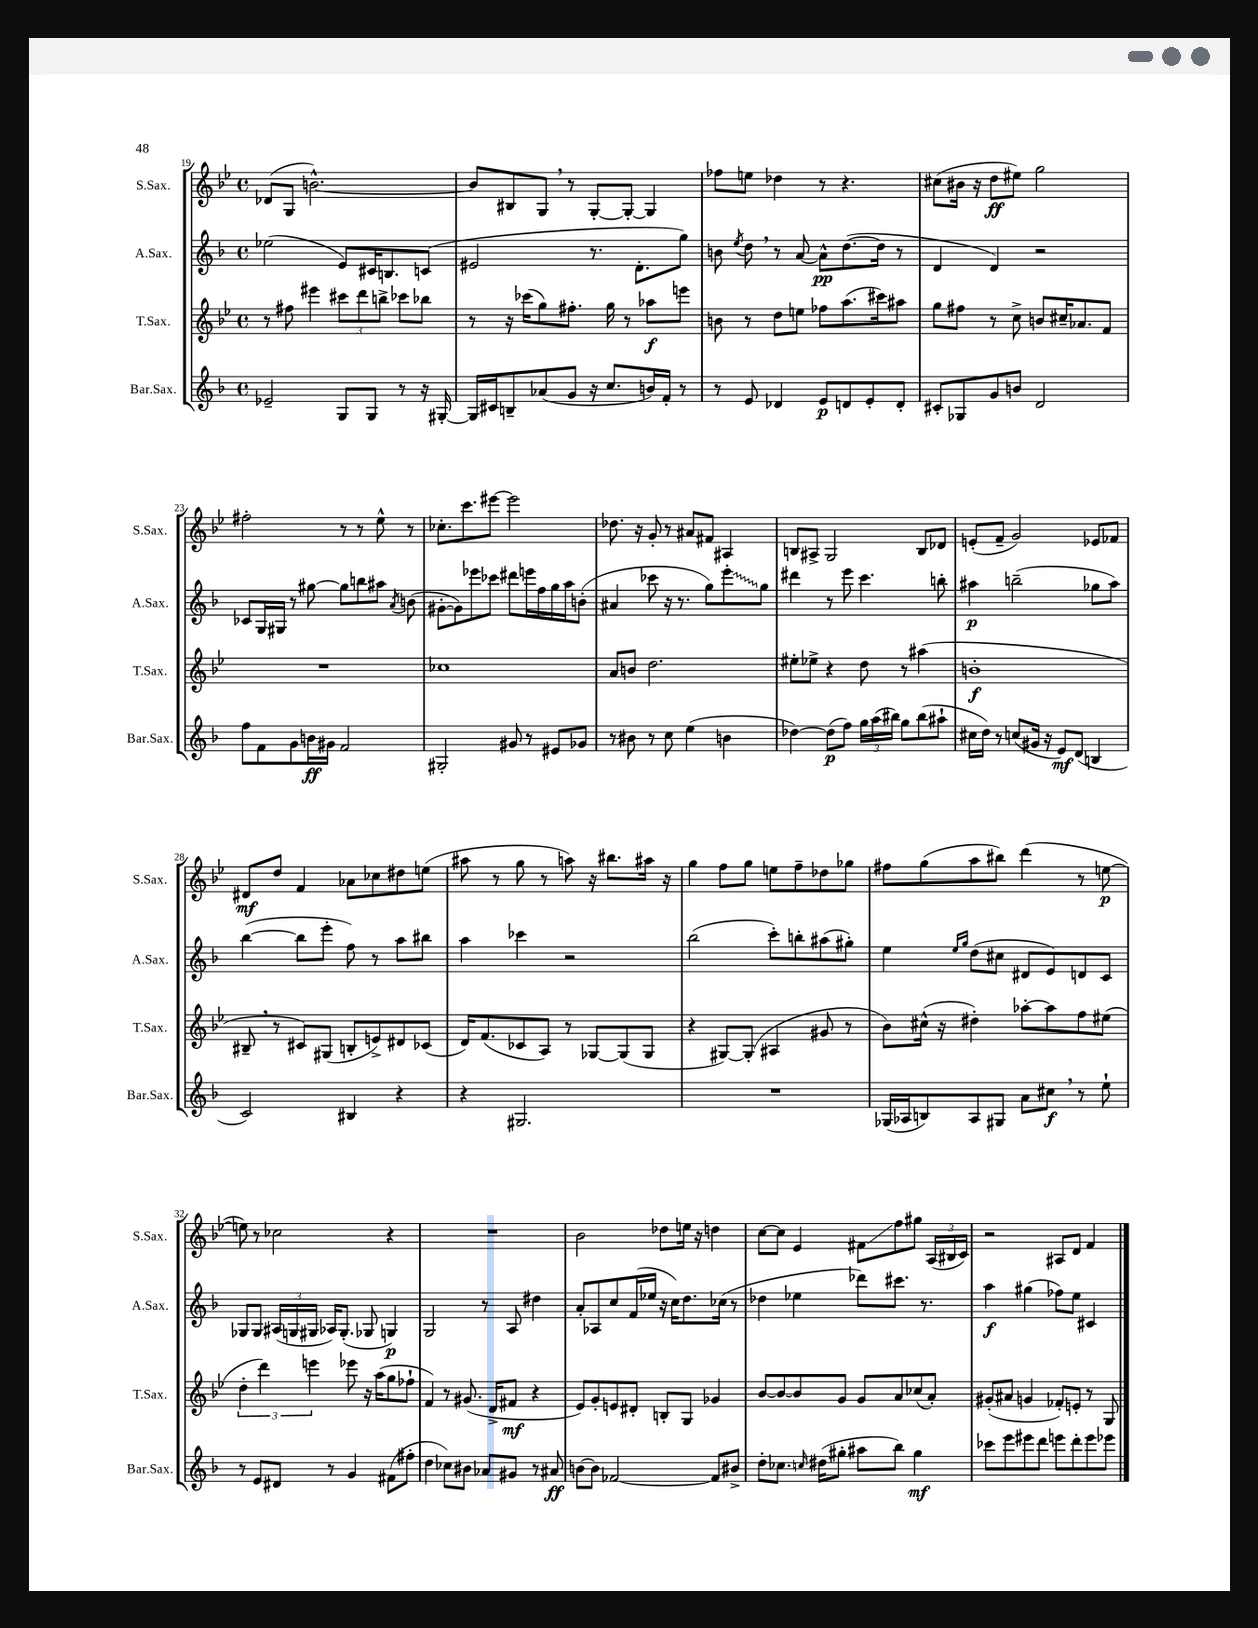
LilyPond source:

<<
\new StaffGroup <<
\new Staff = "s0" \with { instrumentName = "S.Sax." shortInstrumentName = "S.Sax." } {
    \clef treble \key bes \major \defaultTimeSignature \time 4/4
    \autoBeamOff des'8[( g8] b'2.~-^) |
    b'8[ bis8 g8] \breathe r8 g8[~-. g8]~-. g4 |
    fes''8[ e''8] des''4 r8 r4. |
    cis''8[( bis'16] r16 d''8[\ff eis''8]) g''2 |
    fis''2-. r8 r8 ees''8-^ r8 |
    ces''8.[-. c'''8. eis'''8]~ eis'''2 |
    des''8. r16 g'8-. r8 ais'8[ fis'8] ais4 |
    b8[ ais8]-> g2 b8[ des'8] |
    e'8[-.( f'8]-- g'2) ees'8[ fes'8] |
    dis'8[\mf d''8] f'4 aes'8[ ces''8 dis''8 e''8]( |
    ais''8 r8 g''8 r8 a''8) r16 bis''8.[ ais''16] r16 |
    g''4 f''8[ g''8] e''8[ f''8-- des''8 ges''8] |
    fis''8[ g''8( a''8 bis''8]) d'''4( r8 e''8~\p |
    e''8) r8 ces''2 r4 |
    R1 |
    bes'2 des''8[ e''16] r16 d''4 |
    c''8[~ c''8] ees'4 fis'8[\glissando f''8 gis''8] \tuplet 3/2 { a16[( bis16 c'16]) } |
    r2 ais8[ d'8] f'4 \bar "|." |
}
\new Staff = "s1" \with { instrumentName = "A.Sax." shortInstrumentName = "A.Sax." } {
    \clef treble \key f \major \defaultTimeSignature \time 4/4
    \autoBeamOff ees''2( e'8[) cis'16 b8. c'8]( |
    eis'2 r8. d'8.[-. g''8]) |
    b'8 \acciaccatura { e''8 } d''8 \breathe r8 a'8~ a'8[-^\pp d''8.~( d''16] r8 |
    d'4 d'4) r2 |
    ces'8[ g16 gis16] r8 gis''8~ gis''8[ b''8 ais''8] \acciaccatura { a'8 } b'8( |
    gis'8[~-. gis'8) ees'''8 ces'''8] dis'''8[ e'''16 f''16 g''16 a''16 b'8]-.( |
    ais'4 ces'''8 r16 r8. g''8[) \once \override Glissando.style = #'zigzag e'''8-.\glissando g''8] |
    dis'''4 r8 e'''8 c'''4. b''8-. |
    ais''4\p b''2--( ges''8[ ais''8]) |
    bes''4~( bes''8[ e'''8]-. f''8) r8 a''8[ bis''8] |
    a''4 ces'''4 r2 |
    bes''2( c'''8[-.) b''8-. ais''8( gis''8]-.) |
    e''4 \grace { e''16[ g''16] } d''8[( cis''8] dis'8[ e'8) d'8 c'8] |
    ges8[ ges8] \tuplet 3/2 { ais16[( g16 gis16] } aes16[) gis8.]-.( ges8 g4\p) |
    g2 r8 a8 dis''4 |
    a'8[-. aes8 c''8 f'16( ees''16] r16 c''16[) d''8. ces''16]( r8 |
    des''4 ees''4 des'''8[) cis'''8.] r8. |
    a''4\f gis''4( fes''8[) e''8] cis'4 \bar "|." |
}
\new Staff = "s2" \with { instrumentName = "T.Sax." shortInstrumentName = "T.Sax." } {
    \clef treble \key bes \major \defaultTimeSignature \time 4/4
    \autoBeamOff r8 fis''8 eis'''4 \tuplet 3/2 { cis'''8[ d'''8 b''8]-> } ces'''8[ bes''8] |
    r8 r16 ces'''16[( g''8) fis''8.]-. g''16 r8 aes''8[\f e'''8] |
    b'8 r8 d''8[ e''8] fes''8[ a''8.( cis'''16) ais''8] |
    g''8[ fis''8] r8 c''8-> b'8[ cis''16-- aes'8. f'8] |
    R1 |
    ces''1 |
    a'8[ b'8] d''2. |
    eis''8[-. ees''8]-> r4 d''8 r8 ais''4( |
    b'1-.\f |
    bis8-- \breathe r8 cis'8[) gis8]( b8[-. e'8->) dis'8 ces'8]( |
    d'16[) f'8.( ces'8 a8]) r8 ges8[~ ges8( ges8] |
    r4 gis8[~) gis8]-.( ais4 gis'8 r8 |
    bes'8[) cis''16]-^( r16 dis''4-.) aes''8[~-. aes''8 f''8 eis''8]( |
    \tuplet 3/2 { d''4-. d'''4) e'''4 } ees'''8 r16 a''16[( g''8 fes''8]-! |
    f'4) r8 gis'8.( d'16[-> fis'8]\mf r4 |
    ees'8[) g'8-. e'8 dis'8]-. b8[-. g8] ges'4 |
    bes'8[~ bes'8~ bes'8 g'8] g'8[ a'8 ces''8( a'8]-.) |
    gis'8[-.( ais'8] g'4 fes'8[-.) e'8]-. r8 g8 \bar "|." |
}
\new Staff = "s3" \with { instrumentName = "Bar.Sax." shortInstrumentName = "Bar.Sax." } {
    \clef treble \key f \major \defaultTimeSignature \time 4/4
    \autoBeamOff ees'2-- g8[ g8] r8 r16 gis16~-. |
    gis16[ cis'16 b8-- aes'8( g'8] r16 c''8.[ b'16) f'16]-. r8 |
    r8 e'8 des'4 e'8[\p d'8 e'8-. d'8]-. |
    cis'8[-. ges8 g'8 b'8] d'2 |
    f''8[ f'8 g'8 b'16\ff gis'16] f'2 |
    gis2-. gis'8 r8 eis'8[ ges'8] |
    r8 bis'8 r8 c''8 e''4( b'4 |
    des''4~) des''8[\p( f''8]) \tuplet 3/2 { g''16[ a''16( bis''16]) } g''8[ bis''8( ais''8]-! |
    cis''16[ d''16]) r8 c''8[( gis'16] r16 e'8[\mf) d'8]( b4 |
    c'2) bis4 r4 |
    r4 gis2. |
    R1 |
    ges16[( aes16 b8) aes8 gis8] a'8[ cis''8]\f \breathe r8 e''8-! |
    r8 e'8[ dis'8] r8 g'4 fis'8[( fis''8]-. |
    d''4 ces''8[) bis'8] aes'8[ gis'8] r8 ais'8\ff |
    b'8[~ b'8] fes'2~ fes'8[ bis'8]-> |
    d''8[-. ces''8.] \grace { c''16 } dis''16[( gis''8]-. ais''8[ bes''8]) gis''4\mf |
    ces'''8[ e'''8 eis'''8 d'''8] e'''8[ d'''8-. e'''8 ees'''8] \bar "|." |
}
>>
>>
\layout { \context { \Score currentBarNumber = #19 } }
